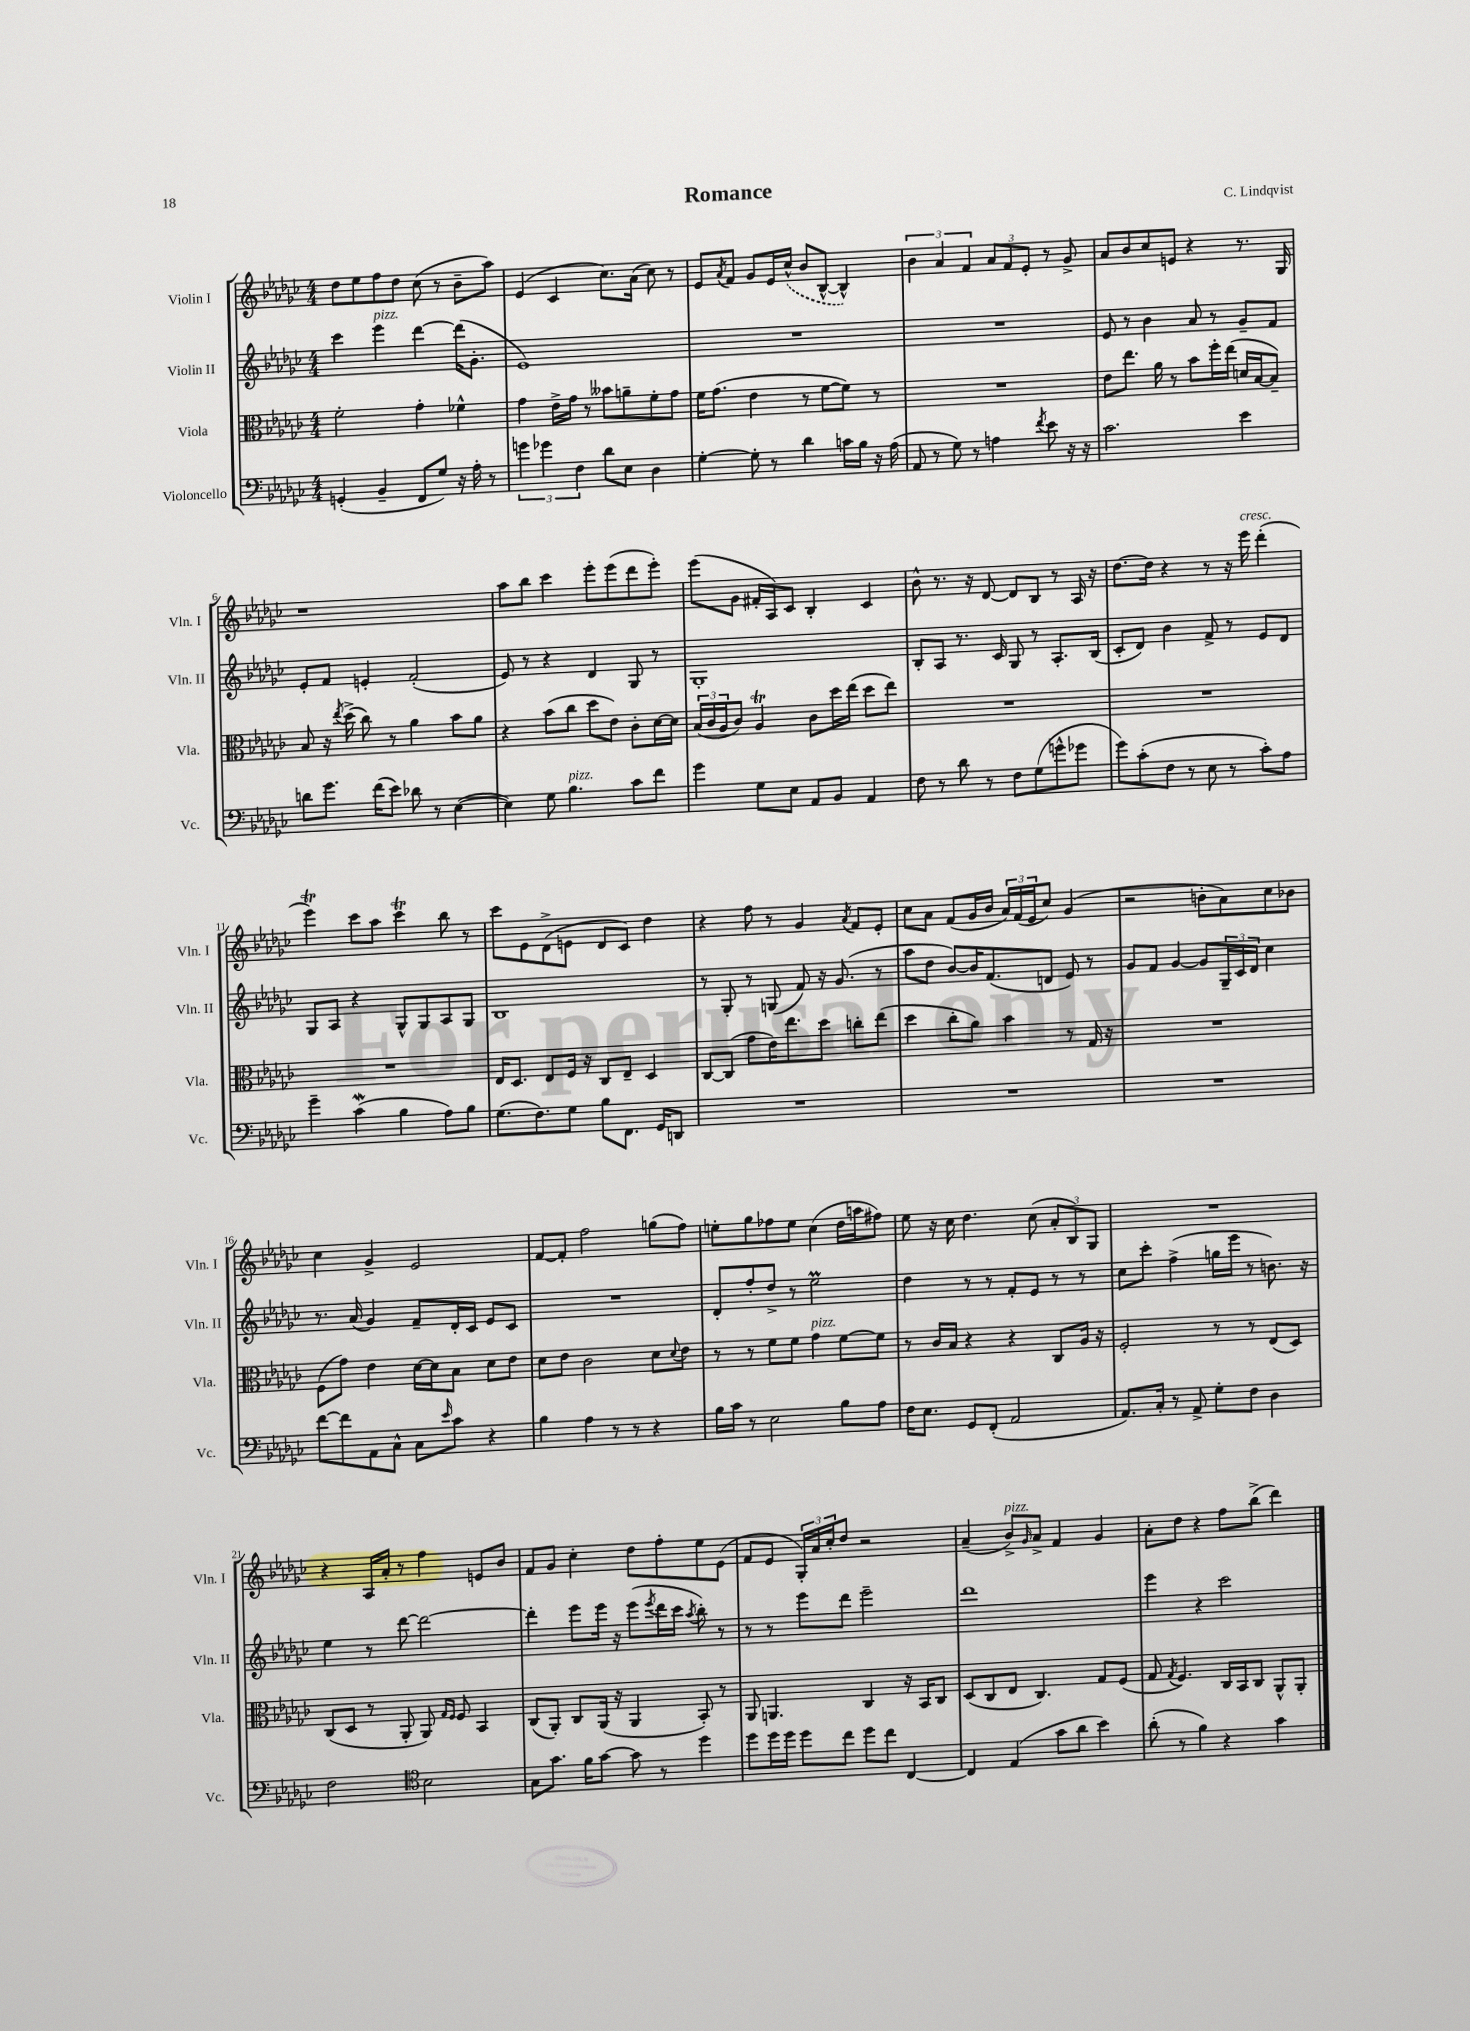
\header { title = "Romance" composer = "C. Lindqvist" }
<<
\new StaffGroup <<
\new Staff = "s0" \with { instrumentName = "Violin I" shortInstrumentName = "Vln. I" } {
    \clef treble \key ges \major \numericTimeSignature \time 4/4
    des''8 ees''8 f''8 des''8 ces''8( r8 bes'8-- aes''8) |
    ees'4( ces'4 ces''8.) aes'16( ces''8) r8 |
    ees'8 \acciaccatura { aes'8 } f'8 ges'8 ees'16 \once \slurDashed ces''16-^( bes'8 bes8~-^ bes4-^) |
    \tuplet 3/2 { bes'4 aes'4 f'4 } \tuplet 3/2 { aes'8 f'8 ees'8-. } r8 ges'8-> |
    aes'8 bes'8 ces''8 e'8 r4 r8. ges16 |
    r1 |
    aes''8 bes''8 ces'''4 ees'''8-. ees'''8( des'''8 ees'''8-.) |
    ees'''8( ges'8 fis'16-. aes16) ces'8 bes4-. ces'4 |
    bes'8-^ r8. r16 des'8~ des'8 bes8 r8 aes16 r16 |
    des''8.~ des''16 r4 r8 r16 ees'''16^\markup { \italic "cresc." } des'''4-.( |
    ees'''4\trill) ces'''8 aes''8 ces'''4\trill bes''8 r8 |
    ces'''8 ees'8 des'8->( e'8 des'8 ces'8) des''4 |
    r4 f''8 r8 ges'4 \acciaccatura { aes'8 } f'8 ees'8-. |
    ces''8 aes'8 f'8( ges'16 bes'16 \tuplet 3/2 { aes'16) f'16( ees'16 } ces''8) ges'4( |
    r2 b'8-. aes'8) ces''8 bes'8 |
    ces''4 ges'4-> ees'2 |
    f'8~ f'8-. f''2 g''8( f''8) |
    e''8-. ges''8 fes''8 e''8 ces''4( des''16 a''16 fis''8) |
    ees''8 r16 ces''16 des''4. ces''8( \tuplet 3/2 { aes'8-. bes8) ges8 } |
    R1 |
    r4 aes16 aes'16-. r8 f''4 e'8 bes'8 |
    f'8 ges'8 ces''4-. des''8 f''8-. ees''8 ees'8( |
    f'8 ees'8 \tuplet 3/2 { ges16-.) aes'16 ces''16-. } des''8 r2 |
    aes'4--( bes'8->^\markup { \italic "pizz." }) \grace { ges'16 } aes'8-> f'4 ges'4 |
    aes'8-. des''8 r4 f''8 bes''8->( des'''4) \bar "|." |
}
\new Staff = "s1" \with { instrumentName = "Violin II" shortInstrumentName = "Vln. II" } {
    \clef treble \key ges \major \numericTimeSignature \time 4/4
    ces'''4 ees'''4^\markup { \italic "pizz." } des'''4~ des'''16( ges'8.-. |
    ees'1) |
    R1 |
    R1 |
    ees'8 r8 bes'4 aes'8 r8 ges'8-- f'8 |
    ees'8-. f'8 e'4-. f'2-.( |
    ees'8) r8 r4 des'4 ges8 r8 |
    ges1-. |
    bes8-. aes8 r8. ces'16 ges8 r8 aes8.-. bes16( |
    ces'8-. des'8) bes'4 f'8-> r8 ees'8 des'8 |
    ges8 aes8 r4 ges8-^ ges8 aes8 ges8 |
    bes1 |
    r8 ges8-. r8 g8( f'8) r16 ges'8.( r8 |
    aes''8 des''8 bes'8~) bes'16 f'8.( d'8 ees'8) r8 |
    ges'8 f'8 ges'4~ ges'8 \tuplet 3/2 { ges16-- ces'16 des'16 } ces''4 |
    r8. aes'16( ges'4) f'8-- des'16-. ces'16 ees'8 ces'8 |
    R1 |
    des'8-. f''8-. des''8-> r8 ees''2\prall |
    des''4 r8 r8 f'8-. ees'8 r8 r8 |
    ces''8 ces'''8-. f''4->( g''16 ees'''16 r8 b'8.) r16 |
    ees''4 r8 des'''8~ des'''2~ |
    des'''4-. ees'''8 ees'''16 r16 ees'''8( \acciaccatura { ees'''8 } des'''16 ces'''16 \acciaccatura { aes''8 } bes''8-.) r8 |
    r8 r8 ees'''8 des'''8 ees'''2-- |
    des'''1 |
    ees'''4 r4 ces'''2 \bar "|." |
}
\new Staff = "s2" \with { instrumentName = "Viola" shortInstrumentName = "Vla." } {
    \clef alto \key ges \major \numericTimeSignature \time 4/4
    f'2-. ges'4-. fes'4-^ |
    ges'4 ees'16-> ges'16 r8 beses'8 a'8-- f'8-. ges'8 |
    f'16 ges'8.( ees'4 r8 f'8~ f'8) r8 |
    R1 |
    ees'8 ees''8. aes'16 r8 bes'8 f''16-. ees''16( d'16 bes16~ bes8--) |
    bes8 r16 \acciaccatura { ees''8 } des''16->( ces''8) r8 aes'4 bes'8 aes'8 |
    r4 bes'8( ces''8 des''8 ees'8) ces'8-. des'16~ des'16 |
    \tuplet 3/2 { bes16( ces'16 aes16 } ces'8) aes4\trill ces'8 des''16 ees''16( des''8 ees''8) |
    R1 |
    R1 |
    R1 |
    ees16 des8. ees8 f16 r16 ces8 ees8-- des4 |
    ces8~ ces8( ges'8 ees'16) ees''8. des''8 c''8-. ees''8( |
    des''4 ces''8-. aes'8) bes'4 r8 ges16 r16 |
    R1 |
    f8( ges'8) ees'4 des'16~ des'16 bes8 des'8 ees'8 |
    des'8 ees'8 ces'2 des'8 \appoggiatura { des'8 } ees'8 |
    r8 r8 f'8 f'8 ges'4^\markup { \italic "pizz." } f'8~ f'8 |
    r8 ces'16 bes16 r4 r4 ces8 aes16 r16 |
    f2-. r8 r8 ees8( des8) |
    ces8( des8 r8 aes,8-. aes,8) \grace { ges16 f16 } f8 bes,4 |
    ces8( aes,8-.) ces8 aes,16( r16 aes,4 bes,8-.) r8 |
    aes,8 a,4. ces4 r16 bes,16 ces8 |
    des8( ces8 ees8 ces4.) ges8 f8( |
    ges8 \acciaccatura { ges8 } f4.) ces16 bes,16 ces8 aes,8-^ aes,8-. \bar "|." |
}
\new Staff = "s3" \with { instrumentName = "Violoncello" shortInstrumentName = "Vc." } {
    \clef bass \key ges \major \numericTimeSignature \time 4/4
    g,4-.( bes,4-- f,8 ges8) r16 aes16-. r8 |
    \tuplet 3/2 { g'4 ges'4 f4 } des'8 ees8 des4 |
    ges4~-. ges8-. r8 des'4 c'16 bes16 r16 aes16( |
    aes,8 r8 ges8) r8 a4 \acciaccatura { f'8 } ees'8 r16 r16 |
    ces'2. ees'4 |
    d'8 ges'8. f'16( ees'8) des'8 r8 ees4~( |
    ees4) ges8 bes4.^\markup { \italic "pizz." } ces'8 f'8 |
    ges'4 ges8 ees8 aes,8 bes,8 aes,4 |
    f8 r8 des'8 r8 f8 ges8( g'8-^ ges'8 |
    ges'8) ces'8-.( f8 r8 ees8 r8 ces'8-.) aes8 |
    ges'4-- ces'4\mordent( bes4 aes8) bes8 |
    ges8.( f8.) ges8 bes8 f,8. ges,16 d,8 |
    R1 |
    R1 |
    R1 |
    f'8~ f'8 aes,8 ces8-^ ces8 \grace { ees'16 } ces'8 r4 |
    bes4 aes4 r8 r8 r4 |
    bes16 ces'16 r8 ees2 bes8 aes8 |
    f16 ees8. ges,8 f,8-.( aes,2 |
    aes,8.) ces16-. r8 aes,8-> ges8-. f8 des4 |
    f2 \clef tenor bes2 |
    ges8 ges'8. f'16 ges'8~ ges'8 r8 des''4 |
    des''8 des''16 des''16 des''8 ces''8 des''8 ces''8 ces4~ |
    ces4 ees4( ges'8 aes'8 bes'4) |
    aes'8-.( r8 f'4) r4 ges'4 \bar "|." |
}
>>
>>
